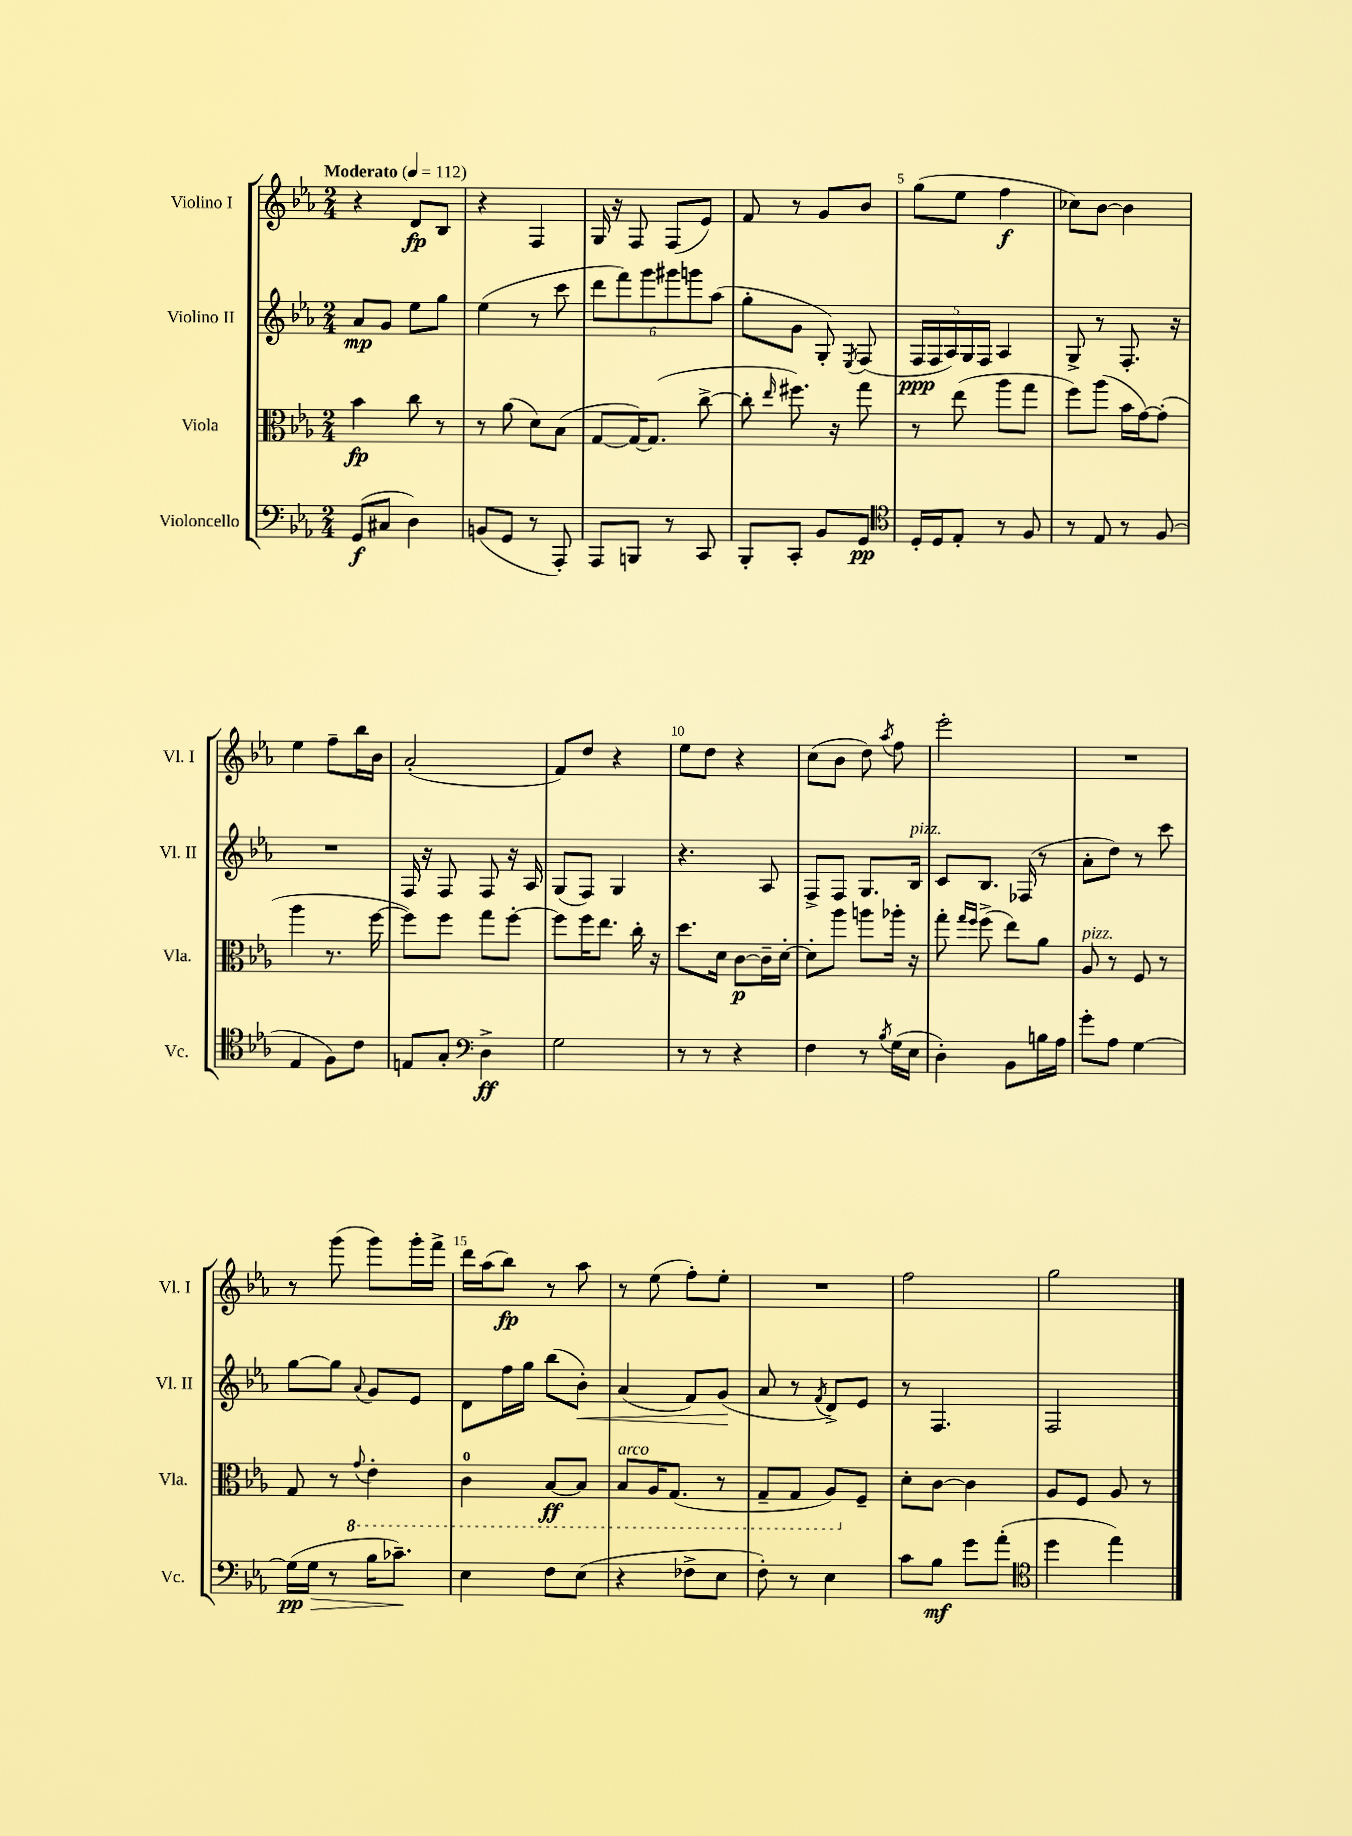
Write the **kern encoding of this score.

**kern	**kern	**kern	**kern
*staff4	*staff3	*staff2	*staff1
*clefF4	*clefC3	*clefG2	*clefG2
*k[b-e-a-]	*k[b-e-a-]	*k[b-e-a-]	*k[b-e-a-]
*M2/4	*M2/4	*M2/4	*M2/4
*MM112	*MM112	*MM112	*MM112
(8GG	4b-	8a-	4r
8C#	.	8g	.
4D)	8cc	8ee-	8d
.	8r	8gg	8B-
=	=	=	=
(8BB	8r	(4ee-	4r
8GG	(8a-	.	.
8r	8d)	8r	4F
8AAA-')	(8B-	8ccc	.
=	=	=	=
8AAA-	[8G	12ddd	16G
.	.	.	16r
.	.	12fff)	.
8BBB	16G_)	.	8F
.	.	12ggg	.
.	(8.G]	.	.
8r	.	12ggg#	(8F
.	.	12ggg	.
8CC	[8cc^	.	8e-)
.	.	(12aa-	.
=	=	=	=
8BBB-'	8cc']	8gg'	8f
.	16qqee-	.	.
8CC'	8.ff#)	8g	8r
8BB-	.	8G')	8g
.	16r	.	.
.	.	8qE-	.
8GG	8gg	(8F	8b-
=	=	=	=
*clefC4	*	*	*
16D'	8r	20F	(8gg
.	.	20F	.
16D	.	.	.
.	.	20A-)	.
8E-'	(8ee-	.	8ee-
.	.	20G	.
.	.	20F	.
8r	8aa-	4A-	4ff
8F	8gg	.	.
=	=	=	=
8r	8ff)	8G^	8cc-)
8E-	(8aa-	8r	[8b-
8r	16b-	8.F'	4b-]
.	[16g)	.	.
(8F	(8g']	.	.
.	.	16r	.
=	=	=	=
4E-	4aa-	2r	4ee-
8F)	8.r	.	8ff~
8c	.	.	16bb-
.	[16ff	.	16b-
=	=	=	=
8E	8ff])	16F	(2a-'
.	.	16r	.
8G'	8ff	8F	.
*clefF4	*	*	*
4D^	8gg	8F	.
.	[8ff'	16r	.
.	.	16A-	.
=	=	=	=
2G	8ff]	(8G	8f)
.	16ff	8F)	8dd
.	8.ee-	.	.
.	.	4G	4r
.	16cc'	.	.
.	16r	.	.
=	=	=	=
8r	8.dd	4.r	8ee-
8r	.	.	8dd
.	16d	.	.
4r	[8c	.	4r
.	16c~]	8A-	.
.	[16d'	.	.
=	=	=	=
4F	8d']	8F^	(8cc
.	8aa-	8F	8b-
8r	8aa	8.G	8dd)
8qB-	.	.	8qaa-
(16G	16aa-'	.	8ff
16E-	16r	16B-	.
=	=	=	=
4D')	8gg'	8c	2eee-'
.	16qqgg	.	.
.	16qqff	.	.
.	(8ff^	8.B-	.
8BB-	8ee-)	.	.
.	.	(16F-	.
16B	8a-	8r	.
16A-	.	.	.
=	=	=	=
8g'	8A-	8a-'	2r
8A-	8r	8dd)	.
[4G	8F	8r	.
.	8r	8ccc	.
=	=	=	=
(16G]	8G	[8gg	8r
16G	.	.	.
8r	8r	8gg]	(8ggg
.	8qqG	8qqa-	.
16B-	4E-'	8g	8ggg)
8.c-~)	.	.	.
.	.	8e-	16ggg'
.	.	.	16fff^
=	=	=	=
4E-	4C	8d	16ddd
.	.	.	(16aa-
.	.	16ff	8bb-)
.	.	16gg	.
8F	[8BB-	(8bb-	8r
(8E-	8BB-]	8b-')	8aa-
=	=	=	=
4r	8BB-	(4a-	8r
.	16AA-	.	(8ee-
.	(8.GG	.	.
8F-^	.	8f)	8ff')
8E-	8r	(8g	8ee-'
=	=	=	=
8F')	8GG~	8a-	2r
8r	8GG	8r	.
.	.	8qf	.
4E-	8AA-)	8d^)	.
.	8F~	8e-	.
=	=	=	=
8c	8d'	8r	2ff
8B-	[8c	4.F	.
8g	4c]	.	.
(8a-'	.	.	.
=	=	=	=
*clefC4	*	*	*
4dd	8A-	2F	2gg
.	8F	.	.
4ee-)	8A-	.	.
.	8r	.	.
==	==	==	==
*-	*-	*-	*-
